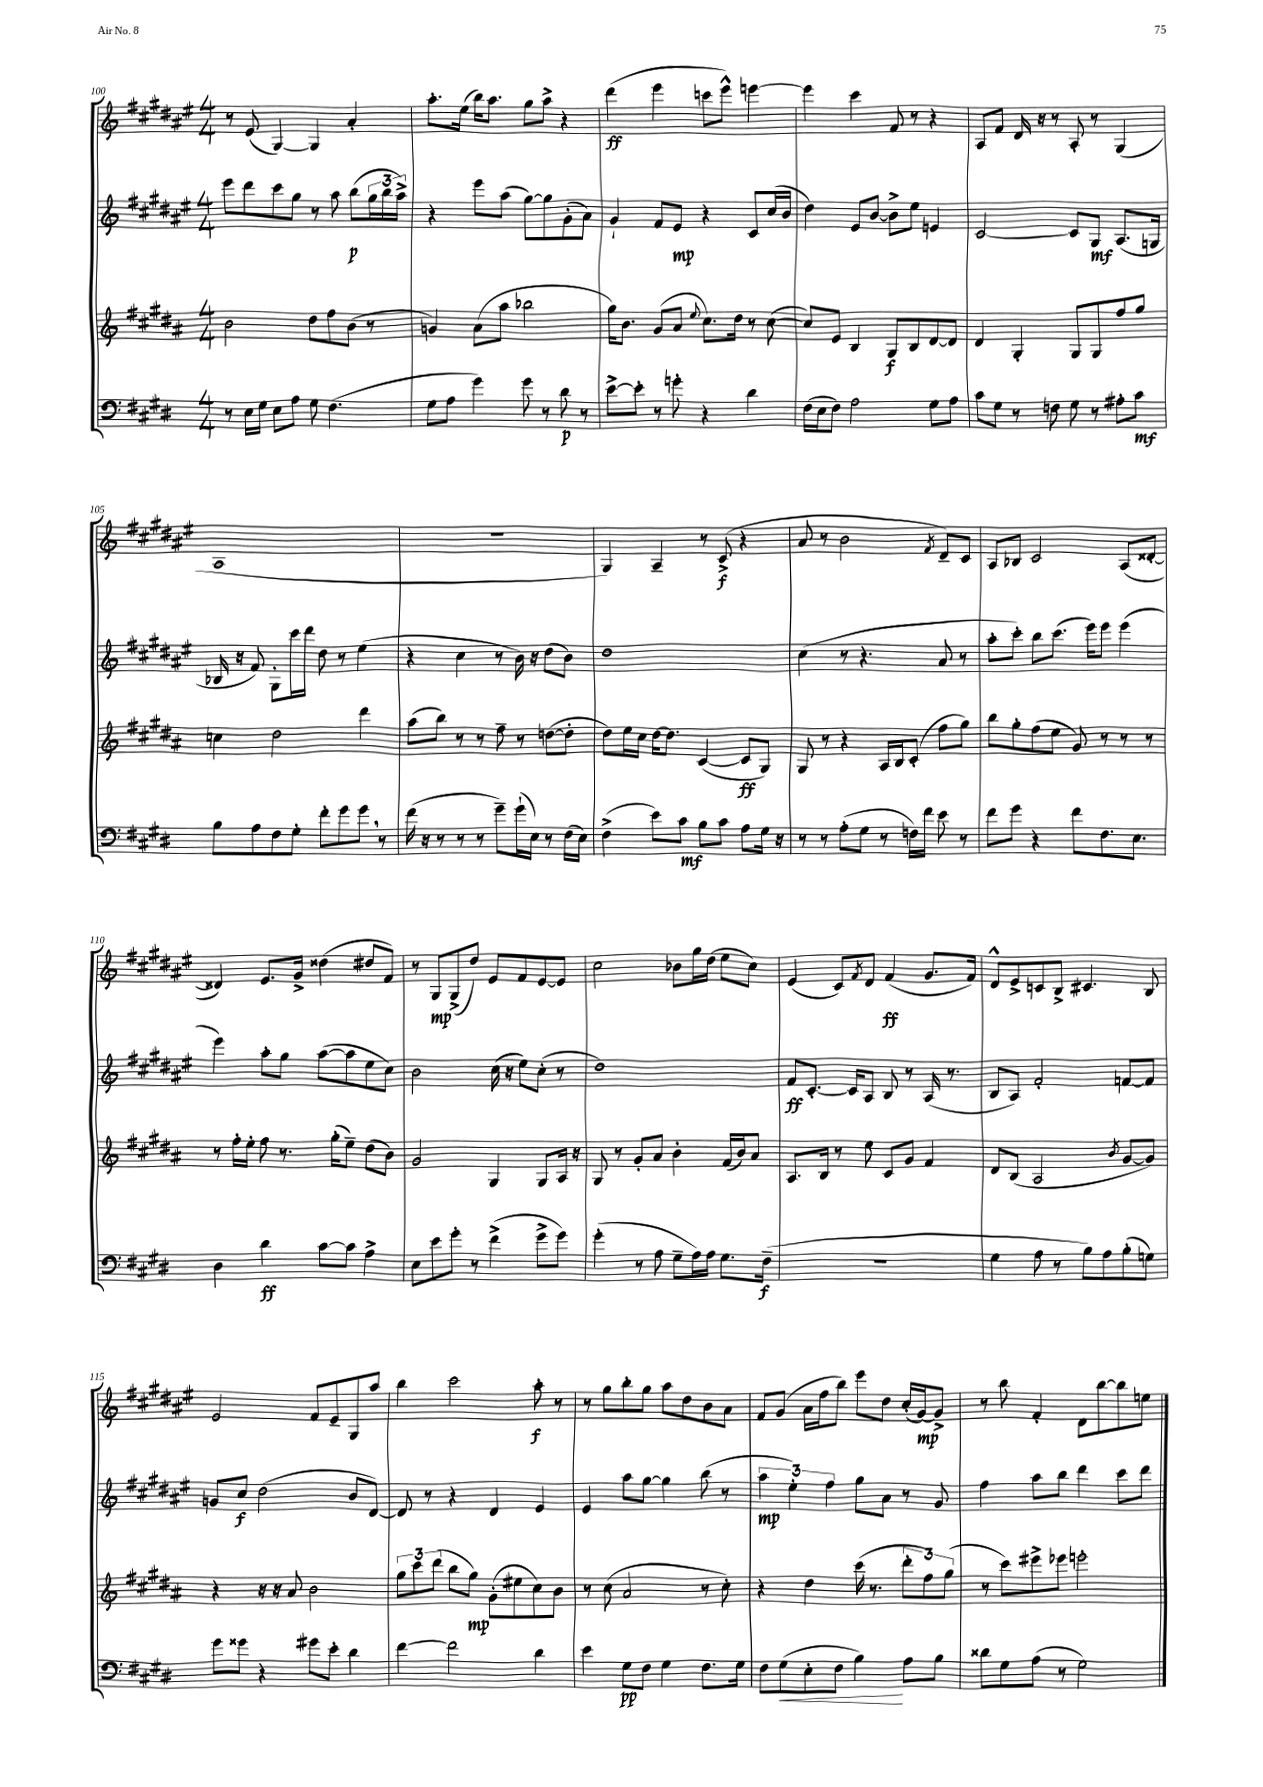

**kern	**dynam	**kern	**dynam	**kern	**dynam	**kern	**dynam
*part4	*part4	*part3	*part3	*part2	*part2	*part1	*part1
*staff4	*staff4	*staff3	*staff3	*staff2	*staff2	*staff1	*staff1
*clefF4	*	*clefG2	*	*clefG2	*	*clefG2	*
*k[f#c#g#d#]	*	*k[f#c#g#d#a#]	*	*k[f#c#g#d#a#e#]	*	*k[f#c#g#d#a#e#]	*
*M4/4	*	*M4/4	*	*M4/4	*	*M4/4	*
=100	=100	=100	=100	=100	=100	=100	=100
8r	.	2b\	.	8eee#\L	.	8r	.
16E\LL	.	.	.	8ddd#\	.	(8e#/	.
16G#\JJ	.	.	.	.	.	.	.
8E\L	.	.	.	8ccc#\	.	[4G#/)	.
8A\J	.	.	.	8gg#\J	.	.	.
8G#\	.	8dd#\L	.	8r	.	4G#/]	.
(4.F#\	.	8ff#\	.	8aa#\	.	.	.
.	.	(8b\J	.	(8bb\L	p	4a#'/	.
.	.	8r	.	24gg#\L	.	.	.
.	.	.	.	24bb\	.	.	.
.	.	.	.	24aa#^\JJ)	.	.	.
=101	=101	=101	=101	=101	=101	=101	=101
8G#\L	.	4gn/)	.	4r	.	8.aa#'\L	.
8A\J	.	.	.	.	.	.	.
.	.	.	.	.	.	(16ee#\Jk	.
4g#\)	.	(8a#\L	.	8eee#\L	.	16bb\KL)	.
.	.	.	.	.	.	8.aa#\J	.
.	.	8aa#\J	.	(8aa#\J	.	.	.
8g#\	.	2bb-X\	.	[8gg#\L)	.	8gg#\L	.
8r	.	.	.	8gg#\]	.	8aa#^\J	.
8d#\	p	.	.	(8g#'\	.	4r	.
8r	.	.	.	8a#\J)	.	.	.
=102	=102	=102	=102	=102	=102	=102	=102
[8e^\L	.	16gg#\KL)	.	4g#`/	.	(4ddd#\	ff
.	.	8.b\J	.	.	.	.	.
8e'\J]	.	.	.	.	.	.	.
8r	.	(8g#/L	.	8f#/L	.	4eee#\	.
8gn'\	.	8a#/J	.	8e#/J	mp	.	.
.	.	8qqee/	.	.	.	.	.
4r	.	8.cc#\L)	.	4r	.	8cccn\L	.
.	.	.	.	.	.	8eee#^^\J)	.
.	.	16dd#\Jk	.	.	.	.	.
4d#\	.	8r	.	8c#/L	.	[4eeen\	.
.	.	([8cc#\	.	(16cc#/L	.	.	.
.	.	.	.	16b/JJ	.	.	.
=103	=103	=103	=103	=103	=103	=103	=103
(16F#\LL	.	8cc#/L])	.	4dd#\)	.	4eee\]	.
16E\J	.	.	.	.	.	.	.
8F#\J)	.	8e/J	.	.	.	.	.
2A\	.	4B/	.	8e#/L	.	4ccc#\	.
.	.	.	.	[8b/J	.	.	.
.	.	8G#/L	f	8b^\L]	.	8f#/	.
.	.	8B/	.	8ee#\J	.	8r	.
8G#\L	.	[8d#/	.	4en/	.	4r	.
8A\J	.	8d#/J]	.	.	.	.	.
=104	=104	=104	=104	=104	=104	=104	=104
8c#\L	.	4d#/	.	[2c#/	.	8A#/L	.
8G#\J	.	.	.	.	.	8f#/J	.
8r	.	4G#'/	.	.	.	16d#/	.
.	.	.	.	.	.	16r	.
8Fn\	.	.	.	.	.	8r	.
8G#\	.	8G#/L	.	8c#/L]	.	8A#'/	.
8r	.	8G#/	.	8G#/J	mf	8r	.
8A#X'\L	.	8ff#/	.	(8.A#/L	.	(4G#/	.
8c#\J	mf	8gg#/J	.	.	.	.	.
.	.	.	.	16Gn/Jk	.	.	.
!!LO:LB:g=z
=105	=105	=105	=105	=105	=105	=105	=105
8B\L	.	4ccn\	.	16B-X/	.	1A#	.
.	.	.	.	16r	.	.	.
8A\	.	.	.	8f#/)	.	.	.
8F#\	.	2dd#\	.	8G#'\L	.	.	.
8G#'\J	.	.	.	16ccc#\L	.	.	.
.	.	.	.	16ddd#\JJ	.	.	.
8f#'\L	.	.	.	8dd#\	.	.	.
8g#\	.	.	.	8r	.	.	.
8g#,\J	.	4ddd#\	.	(4ee#\	.	.	.
8r	.	.	.	.	.	.	.
=106	=106	=106	=106	=106	=106	=106	=106
(16f#\	.	(8aa#\L	.	4r	.	1r	.
16r	.	.	.	.	.	.	.
8r	.	8bb\J)	.	.	.	.	.
8r	.	8r	.	4cc#\	.	.	.
8r	.	8r	.	.	.	.	.
8g#~\L)	.	8ff#~\	.	8r	.	.	.
(16g#`\L	.	8r	.	16b\)	.	.	.
16E\JJ)	.	.	.	16r	.	.	.
8r	.	([8ddn\L	.	(8dd#\L	.	.	.
(16F#\LL	.	8dd'\J]	.	8b\J)	.	.	.
16E\JJ)	.	.	.	.	.	.	.
=107	=107	=107	=107	=107	=107	=107	=107
(4F#^\	.	8dd#\L)	.	1dd#	.	4G#/)	.
.	.	16ee\L	.	.	.	.	.
.	.	16cc#\JJ	.	.	.	.	.
8e\L)	.	[16dd#\KL	.	.	.	4A#~/	.
.	.	8.dd#\J]	.	.	.	.	.
8c#\J	mf	.	.	.	.	.	.
8B\L	.	([4c#/	.	.	.	8r	.
8c#\J	.	.	.	.	.	(8c#^/	f
8A\L	.	8c#/L]	ff	.	.	4r	.
16G#\Jk	.	8G#/J)	.	.	.	.	.
16r	.	.	.	.	.	.	.
=108	=108	=108	=108	=108	=108	=108	=108
8r	.	8G#/	.	(4cc#\	.	8a#/	.
8r	.	8r	.	.	.	8r	.
(8A'\L	.	4r	.	8r	.	2b\	.
8G#\J	.	.	.	4.r	.	.	.
8r	.	16A#/LL	.	.	.	.	.
.	.	16B/J	.	.	.	.	.
16Fn\LL)	.	(8c#'/J	.	.	.	.	.
16f#\JJ	.	.	.	.	.	.	.
.	.	.	.	.	.	8qf#/	.
8e\	.	8ff#\L	.	8a#/	.	8d#~/L)	.
8r	.	8gg#\J)	.	8r	.	8c#/J	.
=109	=109	=109	=109	=109	=109	=109	=109
8f#\L	.	8bb\L	.	8aa#'\L	.	8A#/L	.
8g#\J	.	8gg#'\	.	8ccc#'\J)	.	8B-X/J	.
4r	.	(8ff#\	.	8bb\L	.	2c#/	.
.	.	8ee\J	.	(8.ccc#\J	.	.	.
8f#\L	.	8g#/)	.	.	.	.	.
.	.	.	.	16eee#\KL)	.	.	.
8.F#\	.	8r	.	8eee#\J	.	.	.
.	.	8r	.	(4eee#\	.	(8A#/L	.
8.E\J	.	.	.	.	.	.	.
.	.	8r	.	.	.	[8d##X'/J	.
!!LO:LB:g=z
=110	=110	=110	=110	=110	=110	=110	=110
4D#\	.	8r	.	4eee#\)	.	4d##X/])	.
.	.	16ff#'\LL	.	.	.	.	.
.	.	16ee'\JJ	.	.	.	.	.
4d#\	ff	8ff#\	.	8aa#'\L	.	8.e#/L	.
.	.	8.r	.	8gg#\J	.	.	.
.	.	.	.	.	.	16g#^/Jk	.
[8c#\L	.	.	.	([8aa#\L	.	(4dd##X\	.
.	.	(16gg#'\KL	.	.	.	.	.
8c#\J]	.	8ee~\J)	.	8aa#\]	.	.	.
4A^\	.	(8dd#\L	.	8ee#\	.	8dd#X/L	.
.	.	8b\J)	.	8cc#\J)	.	8f#/J)	.
=111	=111	=111	=111	=111	=111	=111	=111
8E\L	.	2g#/	.	2b\	.	8r	.
8e\	.	.	.	.	.	8G#/L	mp
8g#'\J	.	.	.	.	.	(8G#^/	.
8r	.	.	.	.	.	8dd#/J)	.
(4f#^\	.	4G#/	.	(16cc#\	.	8e#/L	.
.	.	.	.	16r	.	.	.
.	.	.	.	8ee#\L)	.	8f#/	.
8g#^\L	.	8G#/L	.	(8cc#'\J	.	[8e#/	.
8g#\J)	.	16A#/Jk	.	8r	.	8e#/J]	.
.	.	16r	.	.	.	.	.
=112	=112	=112	=112	=112	=112	=112	=112
(4g#'\	.	8G#/	.	1dd#)	.	2cc#\	.
.	.	8r	.	.	.	.	.
8r	.	8g#'/L	.	.	.	.	.
8A\	.	8a#/J	.	.	.	.	.
8G#~\L	.	4b'\	.	.	.	8b-X\L	.
16A\L)	.	.	.	.	.	16gg#\L	.
16A\JJ	.	.	.	.	.	(16dd#\JJ	.
8.G#\L	.	(16f#/LL	.	.	.	8ee#\L	.
.	.	16b/J)	.	.	.	.	.
.	.	8a#/J	.	.	.	8cc#\J)	.
(16F#~\Jk	f	.	.	.	.	.	.
=113	=113	=113	=113	=113	=113	=113	=113
1r	.	8.A#/L	.	8f#/L	ff	(4e#/	.
.	.	.	.	[8.c#'/J	.	.	.
.	.	16B/Jk	.	.	.	.	.
.	.	8r	.	.	.	8c#/L)	.
.	.	.	.	16c#/KL]	.	.	.
.	.	.	.	.	.	8qf#/	.
.	.	8ee\	.	8A#/J	.	8d#/J	.
.	.	8c#/L	.	8B/	.	(4f#/	ff
.	.	8g#/J	.	8r	.	.	.
.	.	4f#/	.	(16A#/	.	8.g#/L	.
.	.	.	.	8.r	.	.	.
.	.	.	.	.	.	16f#/Jk)	.
=114	=114	=114	=114	=114	=114	=114	=114
4G#\	.	8d#/L	.	8B/L	.	8d#^^/L	.
.	.	(8B/J	.	8A#/J)	.	8e#^/	.
8A\	.	2A#/	.	2f#'/	.	8cn/	.
8r	.	.	.	.	.	8B^/J	.
8B\L)	.	.	.	.	.	4.c#X/	.
8A\	.	.	.	.	.	.	.
.	.	8qb/	.	.	.	.	.
(8B'\	.	[8g#/L	.	[8fn/L	.	.	.
8Gn\J)	.	8g#/J])	.	8f/J]	.	8B/	.
!!LO:LB:g=z
=115	=115	=115	=115	=115	=115	=115	=115
8g#\L	.	4r	.	8gn/L	.	2e#/	.
8g##X\J	.	.	.	8cc#/J	f	.	.
4r	.	16r	.	(2dd#\	.	.	.
.	.	16r	.	.	.	.	.
.	.	8a#/	.	.	.	.	.
8g#X\L	.	2b\	.	.	.	8f#/L	.
8e'\J	.	.	.	.	.	8e#~/	.
4d#\	.	.	.	8b/L	.	8G#/	.
.	.	.	.	[8d#/J)	.	8aa#/J	.
=116	=116	=116	=116	=116	=116	=116	=116
[4f#\	.	12gg#\L	.	8d#/]	.	4bb\	.
.	.	12ccc#\	.	.	.	.	.
.	.	.	.	8r	.	.	.
.	.	(12ddd#\J	.	.	.	.	.
2f#\]	.	8bb\L	.	4r	.	2ccc#\	.
.	.	8gg#\J)	mp	.	.	.	.
.	.	(8g#'\L	.	4d#/	.	.	.
.	.	8ee#X\	.	.	.	.	.
4d#\	.	8cc#\)	.	4e#/	.	8aa#'\	f
.	.	8b\J	.	.	.	8r	.
=117	=117	=117	=117	=117	=117	=117	=117
4e\	.	8r	.	4e#/	.	8r	.
.	.	(8cc#\	.	.	.	8gg#\L	.
8G#\L	pp	2a#/	.	8aa#\L	.	8bb'\	.
8F#\J	.	.	.	[8gg#\J	.	8gg#\J	.
4G#\	.	.	.	4gg#\]	.	8aa#\L	.
.	.	.	.	.	.	8dd#\	.
8.F#\L	.	8r	.	(8bb\	.	8b\	.
.	.	8cc#'\)	.	8r	.	8a#\J	.
16G#\Jk	.	.	.	.	.	.	.
=118	=118	=118	=118	=118	=118	=118	=118
8F#\L	.	4r	.	6aa#\	mp	8f#/L	.
!	!LO:HP:b	!	!	!	!	!	!
(8G#\	<	.	.	.	.	(8g#/J	.
.	.	.	.	6ee#'\)	.	.	.
8E'\	.	4dd#\	.	.	.	16a#\LL	.
.	.	.	.	.	.	16ff#\J	.
.	.	.	.	6ff#\	.	.	.
8F#\J	.	.	.	.	.	8bb\J)	.
4B\)	.	(16ccc#\	.	8gg#\L	.	8eee#\L	.
.	.	8.r	.	.	.	.	.
.	.	.	.	8a#\J	.	8dd#\J	.
8A\L	[	12ddd#'\L	.	8r	.	(16cc#'/LL	.
.	.	.	.	.	.	[16g#/J)	mp
.	.	12ff#\)	.	.	.	.	.
8B\J	.	.	.	8g#/	.	8g#^/J]	.
.	.	(12gg#\J	.	.	.	.	.
=119	=119	=119	=119	=119	=119	=119	=119
8d##X\L	.	8r	.	4ff#\	.	8r	.
8G#\	.	8ccc#\L)	.	.	.	8bb\	.
(8A\J	.	8eee#X^\	.	8aa#\L	.	4f#'/	.
8r	.	8eee-X\J	.	8bb\J	.	.	.
2G#\)	.	2eeen'\	.	4ddd#\	.	8d#\L	.
.	.	.	.	.	.	[8bb\	.
.	.	.	.	8ccc#\L	.	8bb\]	.
.	.	.	.	8ddd#\J	.	8een\J	.
==	==	==	==	==	==	==	==
*-	*-	*-	*-	*-	*-	*-	*-
